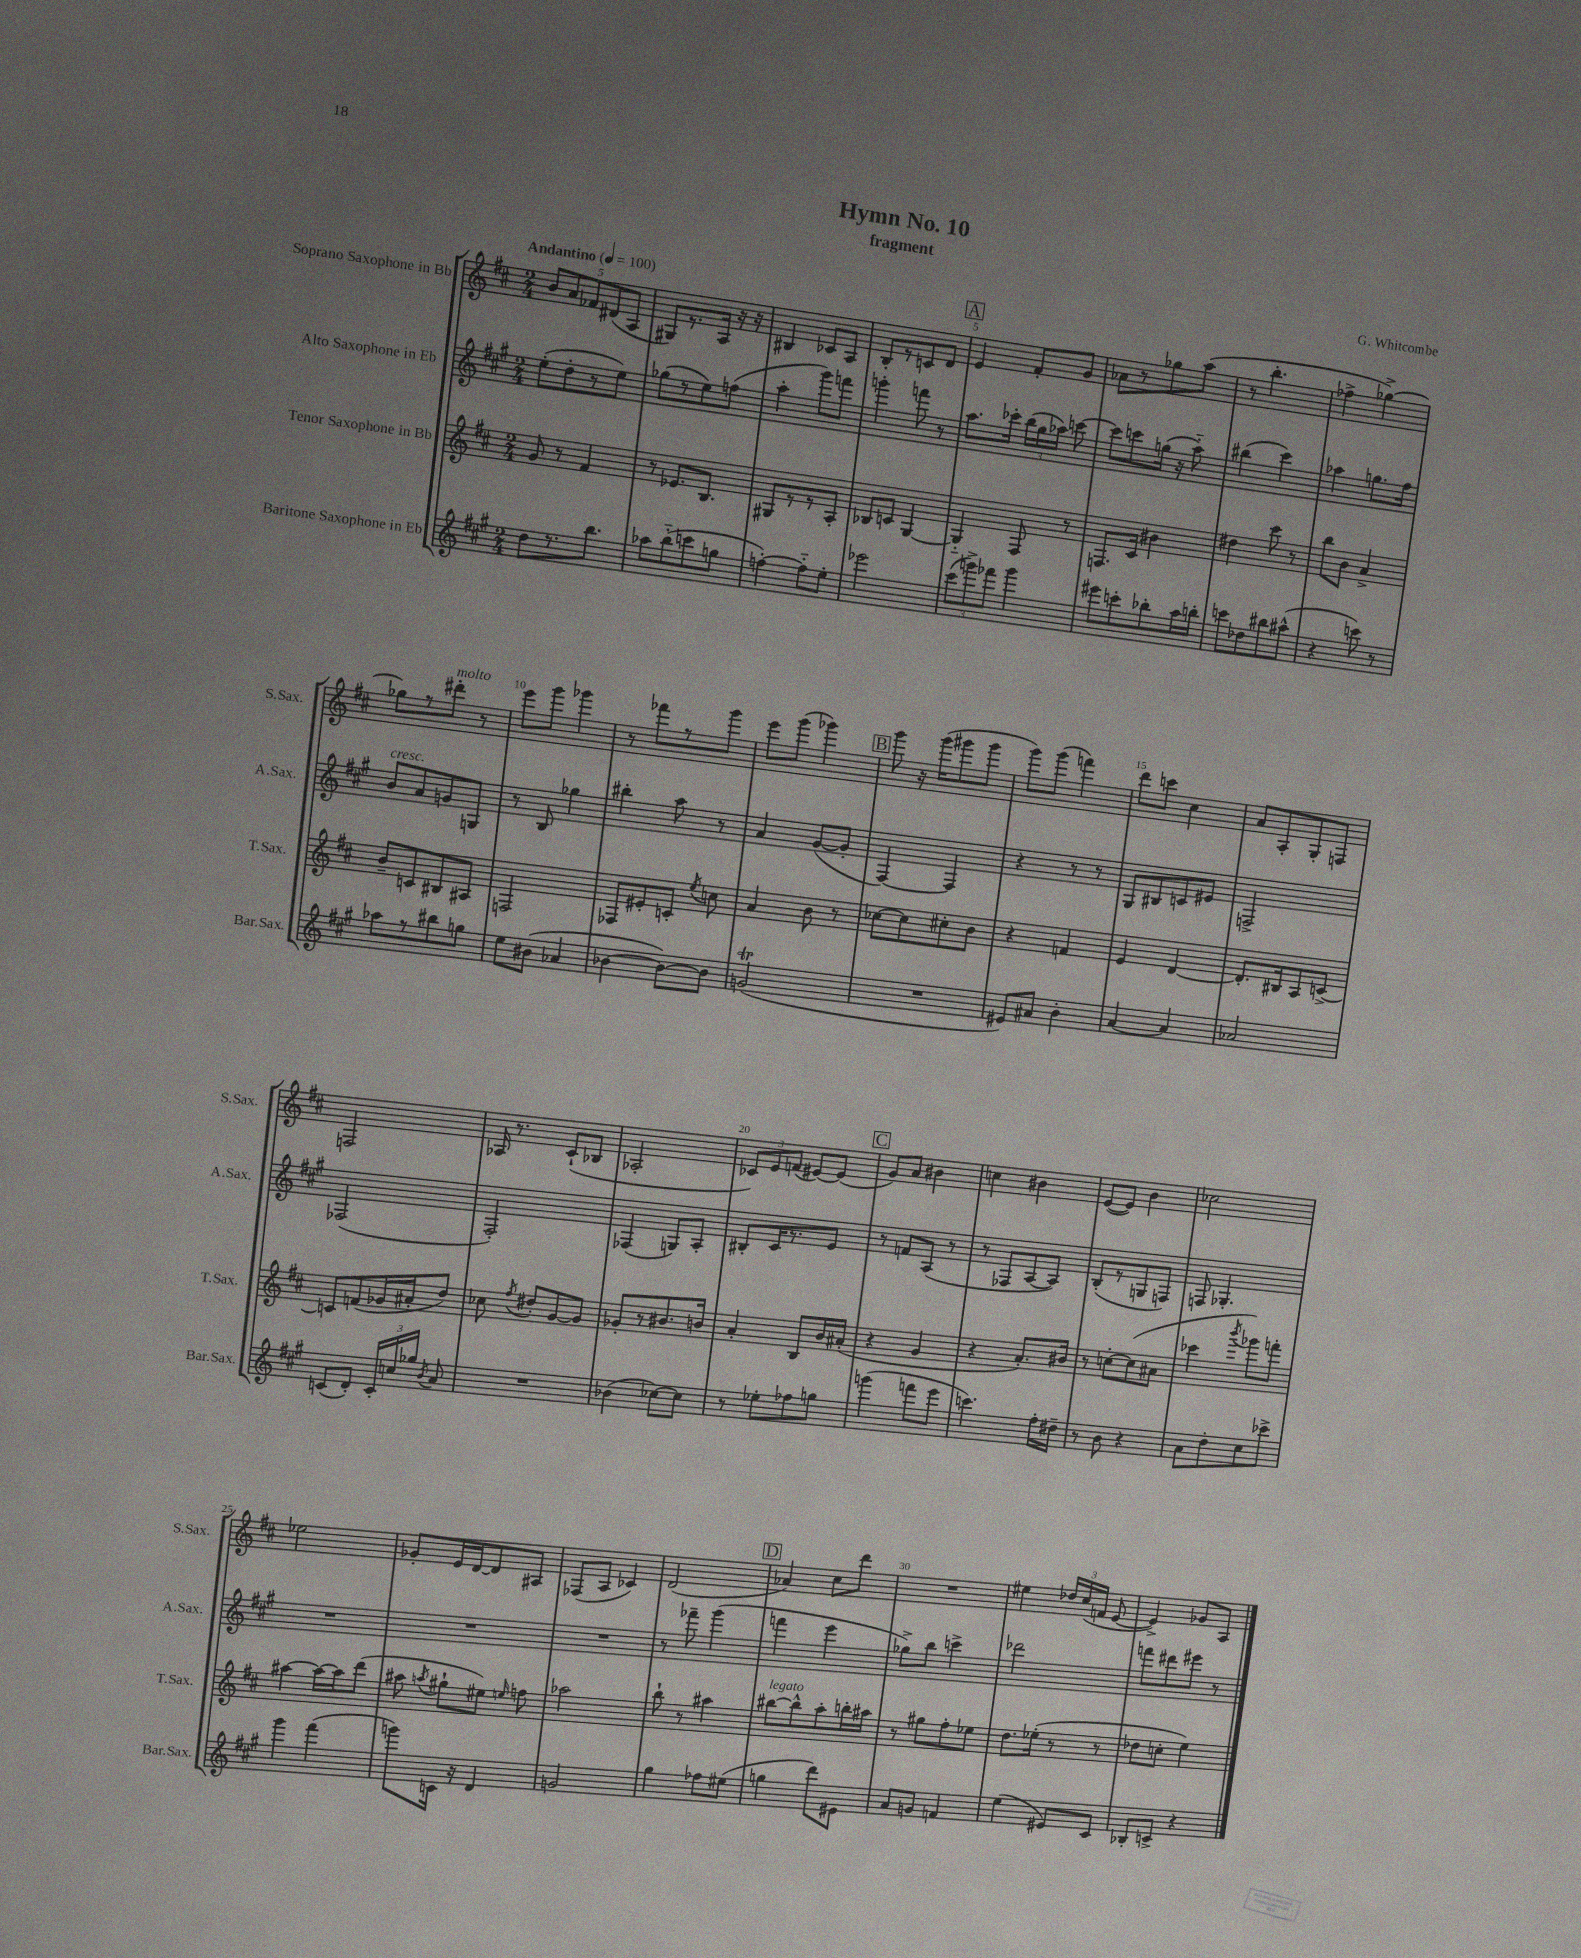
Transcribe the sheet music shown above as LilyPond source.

\header { title = "Hymn No. 10" composer = "G. Whitcombe" subtitle = "fragment" }
<<
\new StaffGroup <<
\new Staff = "s0" \with { instrumentName = "Soprano Saxophone in Bb" shortInstrumentName = "S.Sax." } {
    \clef treble \key d \major \numericTimeSignature \time 2/4 \tempo "Andantino" 4 = 100
    \autoBeamOff \tuplet 5/4 { b'8[ a'8 fes'8 dis'8( a8] } |
    gis8[) r8. a16] r16 r16 |
    bis4 ces'8[ a8] |
    b8[-. r8 c'8 d'8] |
    \mark \markup { \box "A" } e'4 fis'8[-. g'8] |
    aes'8[ r8 ges''8 a''8]( |
    r8 b''4.-. |
    fes''4-> ges''4~->) |
    ges''8[ r8 dis'''8]-.^\markup { \italic "molto" } r8 |
    e'''8[ g'''8] ges'''4 |
    r8 fes'''8[ r8 g'''8] |
    e'''8[ g'''8]( ges'''4) |
    \mark \markup { \box "B" } g'''8 r16 g'''16[( gis'''8 gis'''8] |
    g'''8[) g'''8]( f'''4) |
    d'''8[ c'''8] cis''4 |
    a'8[ a8-. g8-. f8] |
    f2 |
    aes16 r8. cis'8[-!( bes8] |
    aes2-. |
    \tuplet 3/2 { ces'8[) e'8 f'8]( } eis'8[~) eis'8]( |
    \mark \markup { \box "C" } g'8[) a'8] bis'4 |
    c''4 bis'4 |
    e'8[~( e'8]) b'4 |
    ces''2 |
    ees''2 |
    ges'8[-. e'16 d'16~ d'8 ais8] |
    fes8[( a8] ces'4) |
    d'2( |
    \mark \markup { \box "D" } aes'4) cis''8[ d'''8] |
    R2 |
    eis''4 \tuplet 3/2 { des''16[ cis''16( f'16] } e'8~ |
    e'4->) ges'8[ a8] \bar "|." |
}
\new Staff = "s1" \with { instrumentName = "Alto Saxophone in Eb" shortInstrumentName = "A.Sax." } {
    \clef treble \key a \major \numericTimeSignature \time 2/4
    \autoBeamOff e''8[-.( d''8-. r8 e''8]) |
    ges''8[( r8 e''8) f''8]( |
    a''4-. gis'''8[) f'''8] |
    g'''4-. f'''8 r8 |
    \mark \markup { \box "A" } a''8.[ ces'''16]-. \tuplet 3/2 { b''16[( gis''16 aes''16]) } c'''8~ |
    c'''8[ c'''8 g''16]( r16 a''8-_) |
    bis''4( cis'''4) |
    aes''4 g''8.[ fis''16] |
    b'8[^\markup { \italic "cresc." } a'8 g'8 g8] |
    r8 b8 ges''4 |
    bis''4-. a''8 r8 |
    a'4 gis'8[~( gis'8]-. |
    \mark \markup { \box "B" } fis4~) fis4 |
    r4 r8 r8 |
    gis8[ bis8 c'8 eis'8] |
    f2-> |
    fes2( |
    fis2-.) |
    fes4( g8[) a8]-. |
    bis8[-. cis'16 r8. e'8] |
    \mark \markup { \box "C" } r8 f'8[ a8]( r8 |
    r8 fes8[ a8~ a8]) |
    b8[-.( r8 g8 f8]) |
    f8 ges4.-. |
    R2 |
    R2 |
    R2 |
    r8 fes'''8-- gis'''4( |
    \mark \markup { \box "D" } f'''4 e'''4 |
    ges''8[->) b''8] c'''4-> |
    des'''2 |
    f'''8[ dis'''8 eis'''8] r8 \bar "|." |
}
\new Staff = "s2" \with { instrumentName = "Tenor Saxophone in Bb" shortInstrumentName = "T.Sax." } {
    \clef treble \key d \major \numericTimeSignature \time 2/4
    \autoBeamOff g'8 r8 fis'4 |
    r8 ees'8.[ b8.] |
    gis8[ r8 r8 a8]-. |
    bes8[ c'8] g4~ |
    \mark \markup { \box "A" } g4-_ fis8 r8 |
    f8.[ cis'16] bis'4 |
    dis''4 cis'''8 r8 |
    b''8[ b'8] a'4-> |
    b'8[-- c'8 bis8 ais8] |
    f2 |
    fes8[ eis'8-. c'8]-. \acciaccatura { e''8 } c''8 |
    a'4 b'8 r8 |
    \mark \markup { \box "B" } ces''8[~ ces''8 cis''8-. b'8] |
    r4 f'4 |
    e'4 d'4~ |
    d'8.[-. bis16 a8 c'8]~-> |
    c'8[ f'8( ges'16 ais'16-. d''8]) |
    ces''8 \acciaccatura { fis''8 } dis''8[-. g'8~ g'8] |
    ges'8[-. r8 bis'8. b'16] |
    a'4-. b8[ b'16 ais'16]-.( |
    \mark \markup { \box "C" } r4 g'4 |
    r4 a'8.[-.) bis'16] |
    r8 c''8[~-. c''8( ais'8] |
    ces'''4 \acciaccatura { b'''8 } ges'''8[) f'''8]-. |
    ais''4~ ais''16[~ ais''16 d'''8]( |
    ais''8 \acciaccatura { a''8 } gis''8[-! eis''8]) \grace { e''16 } f''8 |
    aes''2 |
    b''8-! r8 ais''4 |
    \mark \markup { \box "D" } bis''8[~^\markup { \italic "legato" } bis''8-^ a''8-. b''16-. ais''16] |
    r8 gis''8[ fis''8-. ees''8] |
    d''8.[ ees''16]-.( r8 r8 |
    des''8[ c''8]-. e''4) \bar "|." |
}
\new Staff = "s3" \with { instrumentName = "Baritone Saxophone in Eb" shortInstrumentName = "Bar.Sax." } {
    \clef treble \key a \major \numericTimeSignature \time 2/4
    \autoBeamOff d''8[ r8. b''8.] |
    aes''8[ b''8-_( c'''8 g''8] |
    f''4~-.) f''8[-_ e''8]-. |
    ees'''2 |
    \mark \markup { \box "A" } \tuplet 3/2 { cis'''8[( g'''8->) fes'''8] } g'''4 |
    eis'''8[ c'''8-. bes''8-. a''16 b''16]-. |
    c'''8[ des''8 bis''8 ais''8]-^( |
    r4 c'''8) r8 |
    aes''8[ r8 bis''8 g''8] |
    e''8[ bis'8]( aes'4 |
    bes'4~ bes'8[~) bes'8] |
    g'2\trill( |
    \mark \markup { \box "B" } R2 |
    eis'8[) ais'8] b'4-. |
    a'4~ a'4 |
    aes'2 |
    c'8[( d'8]-.) \tuplet 3/2 { c'16[-. c''16 ges''16] } \acciaccatura { b'8 } a'8 |
    R2 |
    bes'4( ces''8[~) ces''8] |
    r8 ees''8[-. fes''8 g''8] |
    \mark \markup { \box "C" } g'''4( f'''8[ e'''8] |
    c'''4.) fis''16[-. dis''16]-- |
    r8 b'8 r4 |
    a'8[ d''8-. cis''8 ces'''8]-> |
    gis'''4 fis'''4( |
    g'''8[) c'16] r16 d'4 |
    g'2 |
    gis''4 fes''8[ eis''8]( |
    \mark \markup { \box "D" } g''4 d'''8[) eis'8] |
    a'8[ g'8] f'4 |
    e''4( eis'8[) cis'8] |
    bes8[-. c'8]-> r4 \bar "|." |
}
>>
>>
\layout { \context { \Score \override BarNumber.break-visibility = ##(#f #t #t) barNumberVisibility = #(every-nth-bar-number-visible 5) } }
